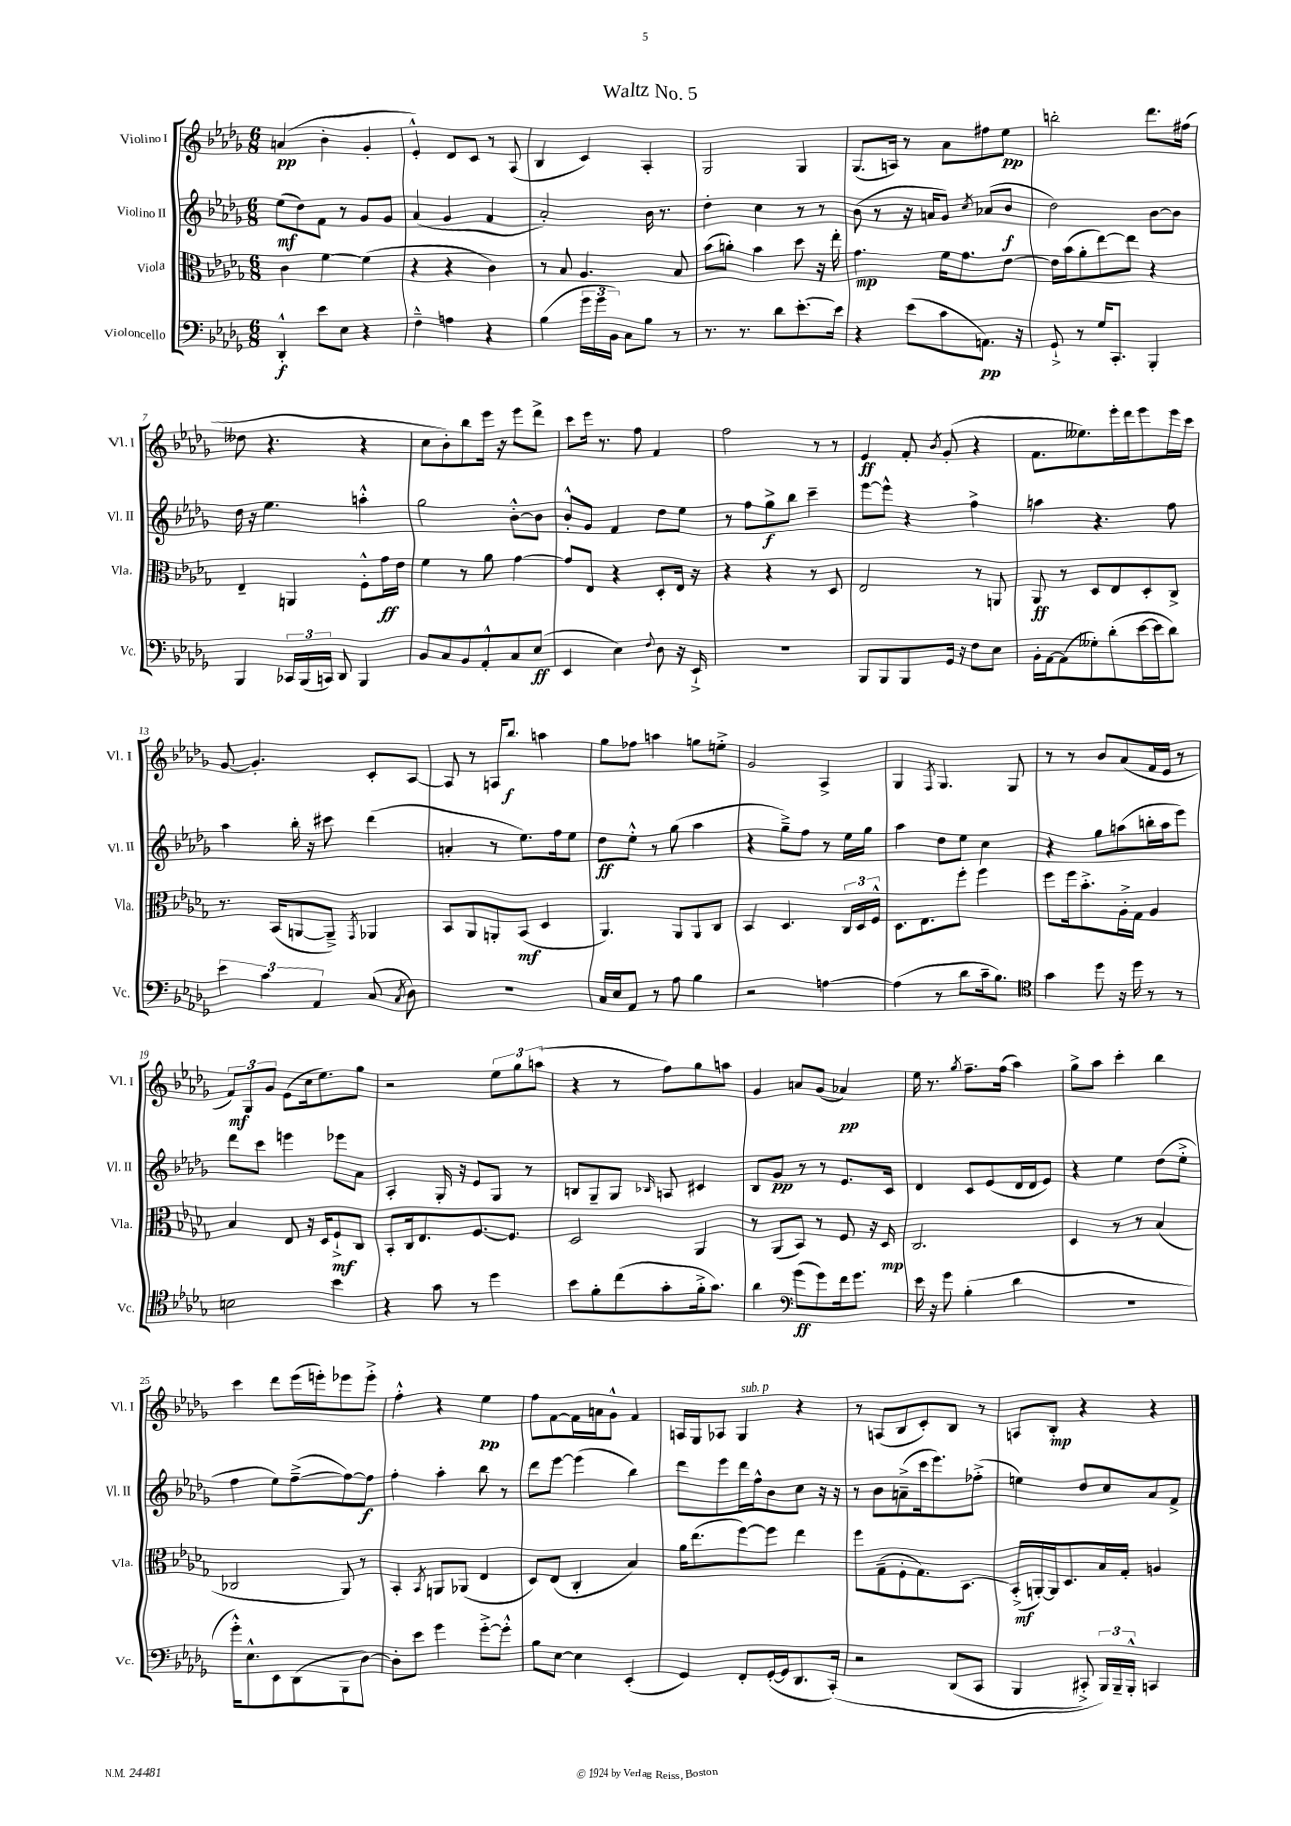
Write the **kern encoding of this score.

**kern	**dynam	**kern	**dynam	**kern	**dynam	**kern	**dynam
*part4	*part4	*part3	*part3	*part2	*part2	*part1	*part1
*staff4	*staff4	*staff3	*staff3	*staff2	*staff2	*staff1	*staff1
*I"Violoncello	*	*I"Viola	*	*I"Violino II	*	*I"Violino I	*
*I'Vc.	*	*I'Vla.	*	*I'Vl. II	*	*I'Vl. I	*
*clefF4	*	*clefC3	*	*clefG2	*	*clefG2	*
*k[b-e-a-d-g-]	*	*k[b-e-a-d-g-]	*	*k[b-e-a-d-g-]	*	*k[b-e-a-d-g-]	*
*M6/8	*	*M6/8	*	*M6/8	*	*M6/8	*
=1	=1	=1	=1	=1	=1	=1	=1
4DD-'^^/	f	4c\	.	(8ee-\L	mf	(4an/	pp
.	.	.	.	8dd-\)	.	.	.
8e-\L	.	[4f\	.	8f\J	.	4b-'\	.
8E-\J	.	.	.	8r	.	.	.
4r	.	(4f\]	.	8g-/L	.	4g-'/	.
.	.	.	.	8g-/J	.	.	.
=2	=2	=2	=2	=2	=2	=2	=2
4F~^^\	.	4r	.	(4a-/	.	4e-'^^/)	.
4An\	.	4r	.	4g-/	.	8d-/L	.
.	.	.	.	.	.	8c/J	.
4r	.	4c\)	.	4f/	.	8r	.
.	.	.	.	.	.	(8A-/	.
=3	=3	=3	=3	=3	=3	=3	=3
(4B-\	.	8r	.	2a-'/)	.	4B-/	.
.	.	8B-/	.	.	.	.	.
24g-\LL	.	4.A-/	.	.	.	4c/)	.
24g-\	.	.	.	.	.	.	.
24BB-\JJ)	.	.	.	.	.	.	.
8C\L	.	.	.	.	.	.	.
8B-\J	.	.	.	16b-\	.	4A-'/	.
.	.	.	.	8.r	.	.	.
8r	.	8B-/	.	.	.	.	.
=4	=4	=4	=4	=4	=4	=4	=4
8.r	.	(8b-\L	.	4dd-'\	.	2G-/	.
.	.	8an'\J)	.	.	.	.	.
8.r	.	.	.	.	.	.	.
.	.	4b-\	.	4cc\	.	.	.
8d-\L	.	.	.	.	.	.	.
[8.e-'\	.	8dd-\	.	8r	.	4G-/	.
.	.	16r	.	8r	.	.	.
16e-\Jk]	.	16ee-'\	.	.	.	.	.
=5	=5	=5	=5	=5	=5	=5	=5
4r	.	4.g-\	mp	(8b-\	.	(8.G-/L	.
.	.	.	.	8r	.	.	.
.	.	.	.	.	.	16An/Jk)	.
(8e-\L	.	.	.	16r	.	8r	.
.	.	.	.	16an/KL	.	.	.
8c\	.	16f\KL	.	8g-/J)	.	8a-\L	.
.	.	8.g-\	.	.	.	.	.
.	.	.	.	8qcc/	.	.	.
8.AAn\J)	pp	.	.	(8a-X/L	.	8ff#X\	.
.	.	[8e-\J	.	8b-/J	f	8ee-\J	pp
16r	.	.	.	.	.	.	.
=6	=6	=6	=6	=6	=6	=6	=6
8GG-`^/	.	16e-\LL]	.	2dd-\)	.	2bbn'\	.
.	.	(16b-\J	.	.	.	.	.
8r	.	8a-'\	.	.	.	.	.
16G-/KL	.	[8ee-\)	.	.	.	.	.
8.CC'/J	.	.	.	.	.	.	.
.	.	8ee-\J]	.	.	.	.	.
4BBB-'/	.	4r	.	[8b-\L	.	8.ddd-\L	.
.	.	.	.	8b-\J]	.	.	.
.	.	.	.	.	.	(16ff#X\Jk	.
!!LO:LB:g=z
=7	=7	=7	=7	=7	=7	=7	=7
4BBB-/	.	4E-~/	.	16dd-\	.	8dd--X\	.
.	.	.	.	16r	.	.	.
.	.	.	.	4.ee-\	.	4.r	.
24CC-X/LL	.	4AAn/	.	.	.	.	.
(24BBB-/	.	.	.	.	.	.	.
24CCn/JJ)	.	.	.	.	.	.	.
8DD-/	.	.	.	.	.	.	.
4BBB-/	.	8F'^^\L	.	4aan'^^\	.	4r	.
.	.	16g-\L	ff	.	.	.	.
.	.	16e-\JJ	.	.	.	.	.
=8	=8	=8	=8	=8	=8	=8	=8
8BB-/L	.	4f\	.	2gg-\	.	8cc\L	.
8C/	.	.	.	.	.	8b-'\)	.
8BB-/	.	8r	.	.	.	8bb-\	.
8AA-'^^/	.	8a-\	.	.	.	16eee-\Jk	.
.	.	.	.	.	.	16r	.
8C/	.	[4g-\	.	[8b-'^^\L	.	8eee-\L	.
(8E-/J	ff	.	.	8b-\J]	.	8ddd-^\J	.
=9	=9	=9	=9	=9	=9	=9	=9
4EE-/	.	8g-/L]	.	8b-'^^/L	.	8ccc\L	.
.	.	8E-/J	.	8g-/J	.	16eee-\Jk	.
.	.	.	.	.	.	8.r	.
4E-\)	.	4r	.	4f/	.	.	.
.	.	.	.	.	.	8ff\	.
8qqF/	.	.	.	.	.	.	.
8D-\	.	8D-'/L	.	8dd-\L	.	4f/	.
16r	.	16E-/Jk	.	8ee-\J	.	.	.
16EE-`^/	.	16r	.	.	.	.	.
=10	=10	=10	=10	=10	=10	=10	=10
2.r	.	4r	.	8r	.	2ff\	.
.	.	.	.	8ff\L	.	.	.
.	.	4r	.	8gg-^\	f	.	.
.	.	.	.	8bb-\J	.	.	.
.	.	8r	.	4ccc~\	.	8r	.
.	.	8D-/	.	.	.	8r	.
=11	=11	=11	=11	=11	=11	=11	=11
8BBB-/L	.	2E-/	.	[8eee-\L	.	4e-/	ff
8BBB-/	.	.	.	8eee-^^\J]	.	.	.
8BBB-/	.	.	.	4r	.	8f'/	.
.	.	.	.	.	.	8qb-/	.
16GG-/Jk	.	.	.	.	.	(8g-'/	.
16r	.	.	.	.	.	.	.
8F\L	.	8r	.	4ff^\	.	4r	.
8E-\J	.	8AAn/	.	.	.	.	.
=12	=12	=12	=12	=12	=12	=12	=12
16BB-'\LL	.	8AA-/	ff	4aan\	.	8.f\L	.
[16AA-\J	.	.	.	.	.	.	.
(8AA-\]	.	8r	.	.	.	.	.
.	.	.	.	.	.	8.ee--X\)	.
8G--X'\)	.	8D-/L	.	4.r	.	.	.
(8d-'\	.	8E-/	.	.	.	16eee-'\L	.
.	.	.	.	.	.	16ddd-\J	.
[16e-\L	.	8D-'/	.	.	.	8eee-\	.
16e-\J]	.	.	.	.	.	.	.
8d-\J)	.	8C^/J	.	8ff\	.	16eee-\L	.
.	.	.	.	.	.	16ccc\JJ	.
!!LO:LB:g=z
=13	=13	=13	=13	=13	=13	=13	=13
6e-\	.	8.r	.	4aa-\	.	[8g-/	.
.	.	.	.	.	.	4.g-'/]	.
6c\	.	.	.	.	.	.	.
.	.	(16BB-/KL	.	.	.	.	.
.	.	[8AAn/	.	16bb-'\	.	.	.
.	.	.	.	16r	.	.	.
6AA-/	.	.	.	.	.	.	.
.	.	8AA~^/J])	.	8ccc#X\	.	.	.
.	.	8qGG-/	.	.	.	.	.
(8C/	.	4AA-X/	.	(4ddd-\	.	8c'/L	.
8qC/	.	.	.	.	.	.	.
8D-\)	.	.	.	.	.	[8A-/J	.
=14	=14	=14	=14	=14	=14	=14	=14
2.r	.	8BB-/L	.	4an'/	.	8A-/]	.
.	.	8AA-/	.	.	.	8r	.
.	.	8AAn'/	.	8r	.	16An/KL	.
.	.	.	.	.	.	8.bb-/J	f
.	.	(8BB-/J	mf	8.ee-\L)	.	.	.
.	.	4D-/	.	.	.	4aan\	.
.	.	.	.	16ff\k	.	.	.
.	.	.	.	8ee-\J	.	.	.
=15	=15	=15	=15	=15	=15	=15	=15
16C/LL	.	4.AA-/)	.	8dd-\L	ff	8gg-\L	.
16E-/J	.	.	.	.	.	.	.
8AA-/J	.	.	.	8ee-'^^\J	.	8ff-X\J	.
8r	.	.	.	8r	.	4aan\	.
8A-\	.	8AA-/L	.	(8gg-\	.	.	.
4B-\	.	8AA-/	.	4aa-\	.	8ggn\L	.
.	.	8C/J	.	.	.	8een'^\J	.
=16	=16	=16	=16	=16	=16	=16	=16
2r	.	4BB-/	.	4r	.	2g-/	.
.	.	4.D-/	.	8gg-~^\L)	.	.	.
.	.	.	.	8ff\J	.	.	.
[4An\	.	.	.	8r	.	4A-^/	.
.	.	24C/LL	.	16ee-\LL	.	.	.
.	.	24D-/	.	.	.	.	.
.	.	.	.	16gg-\JJ	.	.	.
.	.	24F^^/JJ	.	.	.	.	.
=17	=17	=17	=17	=17	=17	=17	=17
(4A\]	.	8.D-\L	.	4aa-\	.	4G-/	.
.	.	8.E-\	.	.	.	.	.
.	.	.	.	.	.	8qF/	.
8r	.	.	.	8dd-\L	.	4.G-/	.
8d-\L	.	8ff'\J	.	8ee-\J	.	.	.
16c~\k	.	4ff\	.	4cc\	.	.	.
8.B-\J)	.	.	.	.	.	.	.
.	.	.	.	.	.	8G-/	.
=18	=18	=18	=18	=18	=18	=18	=18
*clefC4	*	*	*	*	*	*	*
4g-\	.	8ff\L	.	4r	.	8r	.
.	.	16ff\k	.	.	.	8r	.
.	.	8.b-'^\	.	.	.	.	.
8dd-\	.	.	.	8gg-\L	.	8b-/L	.
16r	.	16A-'^\L	.	(8aan\	.	(8a-/	.
16dd-\	.	16G-\JJ	.	.	.	.	.
8r	.	4A-/	.	16bbn'\L	.	16f/L	.
.	.	.	.	16aa\J	.	16e-/JJ	.
8r	.	.	.	8eee-\J)	.	8r	.
!!LO:LB:g=z
=19	=19	=19	=19	=19	=19	=19	=19
2Bn\	.	4B-/	.	8ddd-\L	.	12f/L)	mf
.	.	.	.	.	.	12G-/	.
.	.	.	.	8ccc\J	.	.	.
.	.	.	.	.	.	12g-/J	.
.	.	8E-/	.	4eeen\	.	(8e-\L	.
.	.	16r	.	.	.	16cc\k	.
.	.	16D-/KL	.	.	.	8.ee-\)	.
4b-\	.	8F`^/	mf	8eee-X\L	.	.	.
.	.	8C/J	.	8a-\J	.	8gg-\J	.
=20	=20	=20	=20	=20	=20	=20	=20
4r	.	8BB-'/L	.	4A-'/	.	2r	.
.	.	16C/k	.	.	.	.	.
.	.	8.E-/	.	.	.	.	.
8g-\	.	.	.	16G-'/	.	.	.
.	.	.	.	16r	.	.	.
8r	.	[8.F/	.	8e-/L	.	.	.
4dd-\	.	.	.	8G-/J	.	12ee-\L	.
.	.	8.F/J]	.	.	.	.	.
.	.	.	.	.	.	12gg-\	.
.	.	.	.	8r	.	.	.
.	.	.	.	.	.	(12aan\J	.
=21	=21	=21	=21	=21	=21	=21	=21
8b-\L	.	2D-/	.	8Bn/L	.	4r	.
8f'\	.	.	.	8G-~/	.	.	.
(8cc\	.	.	.	8G-/J	.	8r	.
.	.	.	.	16qqB-X/	.	.	.
8g-'\	.	.	.	8An/	.	8ff\L)	.
16f'^\k	.	4AA-/	.	4c#X/	.	8gg-\	.
8.g-\J)	.	.	.	.	.	.	.
.	.	.	.	.	.	8aan\J	.
=22	=22	=22	=22	=22	=22	=22	=22
4a-\	.	8r	.	8B-/L	.	4g-/	.
.	.	(8AA-/L	.	8g-/J	pp	.	.
*clefF4	*	*	*	*	*	*	*
(8g-\L	ff	8BB-/J)	.	8r	.	8an/L	.
8g-\)	.	8r	.	8r	.	(8g-/J	.
16f\k	.	8F/	.	8.e-/L	.	4a-X/)	pp
8.g-\J	.	.	.	.	.	.	.
.	.	16r	.	.	.	.	.
.	.	16D-/	mp	16c/Jk	.	.	.
=23	=23	=23	=23	=23	=23	=23	=23
16e-\	.	2.C/	.	4d-/	.	16ee-\	.
16r	.	.	.	.	.	8.r	.
8g-\	.	.	.	.	.	.	.
.	.	.	.	.	.	8qgg-/	.
(4B-'\	.	.	.	8c/L	.	8.ff~\L	.
.	.	.	.	(8e-/	.	.	.
.	.	.	.	.	.	(16ff\Jk	.
4d-\	.	.	.	16d-/L	.	4aa-\)	.
.	.	.	.	16d-/J	.	.	.
.	.	.	.	8e-/J)	.	.	.
=24	=24	=24	=24	=24	=24	=24	=24
2.r	.	4D-/	.	4r	.	8gg-^\L	.
.	.	.	.	.	.	8aa-\J	.
.	.	8r	.	4ee-\	.	4ccc'\	.
.	.	8r	.	.	.	.	.
.	.	(4B-/	.	(8dd-\L	.	4bb-\	.
.	.	.	.	8ee-'^\J	.	.	.
!!LO:LB:g=z
=25	=25	=25	=25	=25	=25	=25	=25
16g-'^^\KL)	.	2C-X/	.	4ff\	.	4ccc\	.
8.E-^^\	.	.	.	.	.	.	.
8EE-\	.	.	.	8ee-\L)	.	8ddd-\L	.
(8DD-\	.	.	.	([8ff~^\	.	(16eee-\L	.
.	.	.	.	.	.	16eeen'\J)	.
8BBB-\	.	8AA-/)	.	8ff\_)	.	8eee-X\	.
[8D-\J)	.	8r	.	8ff\J]	f	8eee-'^\J	.
=26	=26	=26	=26	=26	=26	=26	=26
8D-'\L]	.	4BB-'/	.	4ff'\	.	4ff'^^\	.
8e-\J	.	.	.	.	.	.	.
.	.	8qBB-/	.	.	.	.	.
4g-\	.	8AAn/L	.	4aa-'\	.	4r	.
.	.	(8AA-X/J	.	.	.	.	.
[8g-'^\L	.	4E-/	.	8bb-\	.	4ee-\	pp
8g-'^^\J]	.	.	.	8r	.	.	.
=27	=27	=27	=27	=27	=27	=27	=27
8B-\L	.	8D-/L)	.	8ddd-\L	.	8ff\L	.
[8E-\J	.	(8E-/J	.	[8eee-\J	.	[8f\	.
4E-\]	.	4C'/	.	(4eee-\]	.	16f\L]	.
.	.	.	.	.	.	16an\J	.
.	.	.	.	.	.	8g-^^\J	.
(4EE-'/	.	4B-/)	.	4bb-\)	.	4f/	.
=28	=28	=28	=28	=28	=28	=28	=28
4GG-/)	.	16a-\KL	.	8ddd-\L	.	16An/LL	.
.	.	(8.ee-\	.	.	.	16G-/J	.
.	.	.	.	8eee-\	.	8A-X/J	.
!	!	!	!	!	!	!LO:TX:a:i:t=sub. p	!
8FF'/L	.	[8ff\)	.	16ddd-\L	.	4G-/	.
.	.	.	.	16ff^^\J	.	.	.
([16GG-'/L	.	8ff\J]	.	8b-\	.	.	.
16GG-/J]	.	.	.	.	.	.	.
8.DD-/	.	4ee-\	.	8cc\J	.	4r	.
.	.	.	.	16r	.	.	.
(16CC'/Jk)	.	.	.	16r	.	.	.
=29	=29	=29	=29	=29	=29	=29	=29
2r	.	8ff\L	.	8r	.	8r	.
.	.	(8G-~\	.	8b-\L	.	(8An/L	.
.	.	8F'\	.	(8an~^\	.	8B-/	.
.	.	8.G-\)	.	16ccc\k	.	8c'/)	.
.	.	.	.	8.eee-\)	.	.	.
(8DD-/L	.	.	.	.	.	8B-/J	.
.	.	[8.BB-\J	.	.	.	.	.
8CC/J	.	.	.	(8ff-X'^\J	.	8r	.
=30	=30	=30	=30	=30	=30	=30	=30
4BBB-/	.	(16BB-'^/LL]	mf	4een\)	.	8An/L	.
.	.	[16AAn'/)	.	.	.	.	.
.	.	16AA/J]	.	.	.	8B-'/J	mp
.	.	8.D-/	.	.	.	.	.
8CC#X'^/)	.	.	.	8dd-/L	.	4r	.
24BBB-/LL)	.	16B-/L	.	8cc/	.	.	.
24BBB-~/	.	.	.	.	.	.	.
.	.	16G-'/JJ	.	.	.	.	.
24BBB-'^^/JJ	.	.	.	.	.	.	.
4CCn/	.	4An/	.	8a-/	.	4r	.
.	.	.	.	8f^/J	.	.	.
==	==	==	==	==	==	==	==
*-	*-	*-	*-	*-	*-	*-	*-
